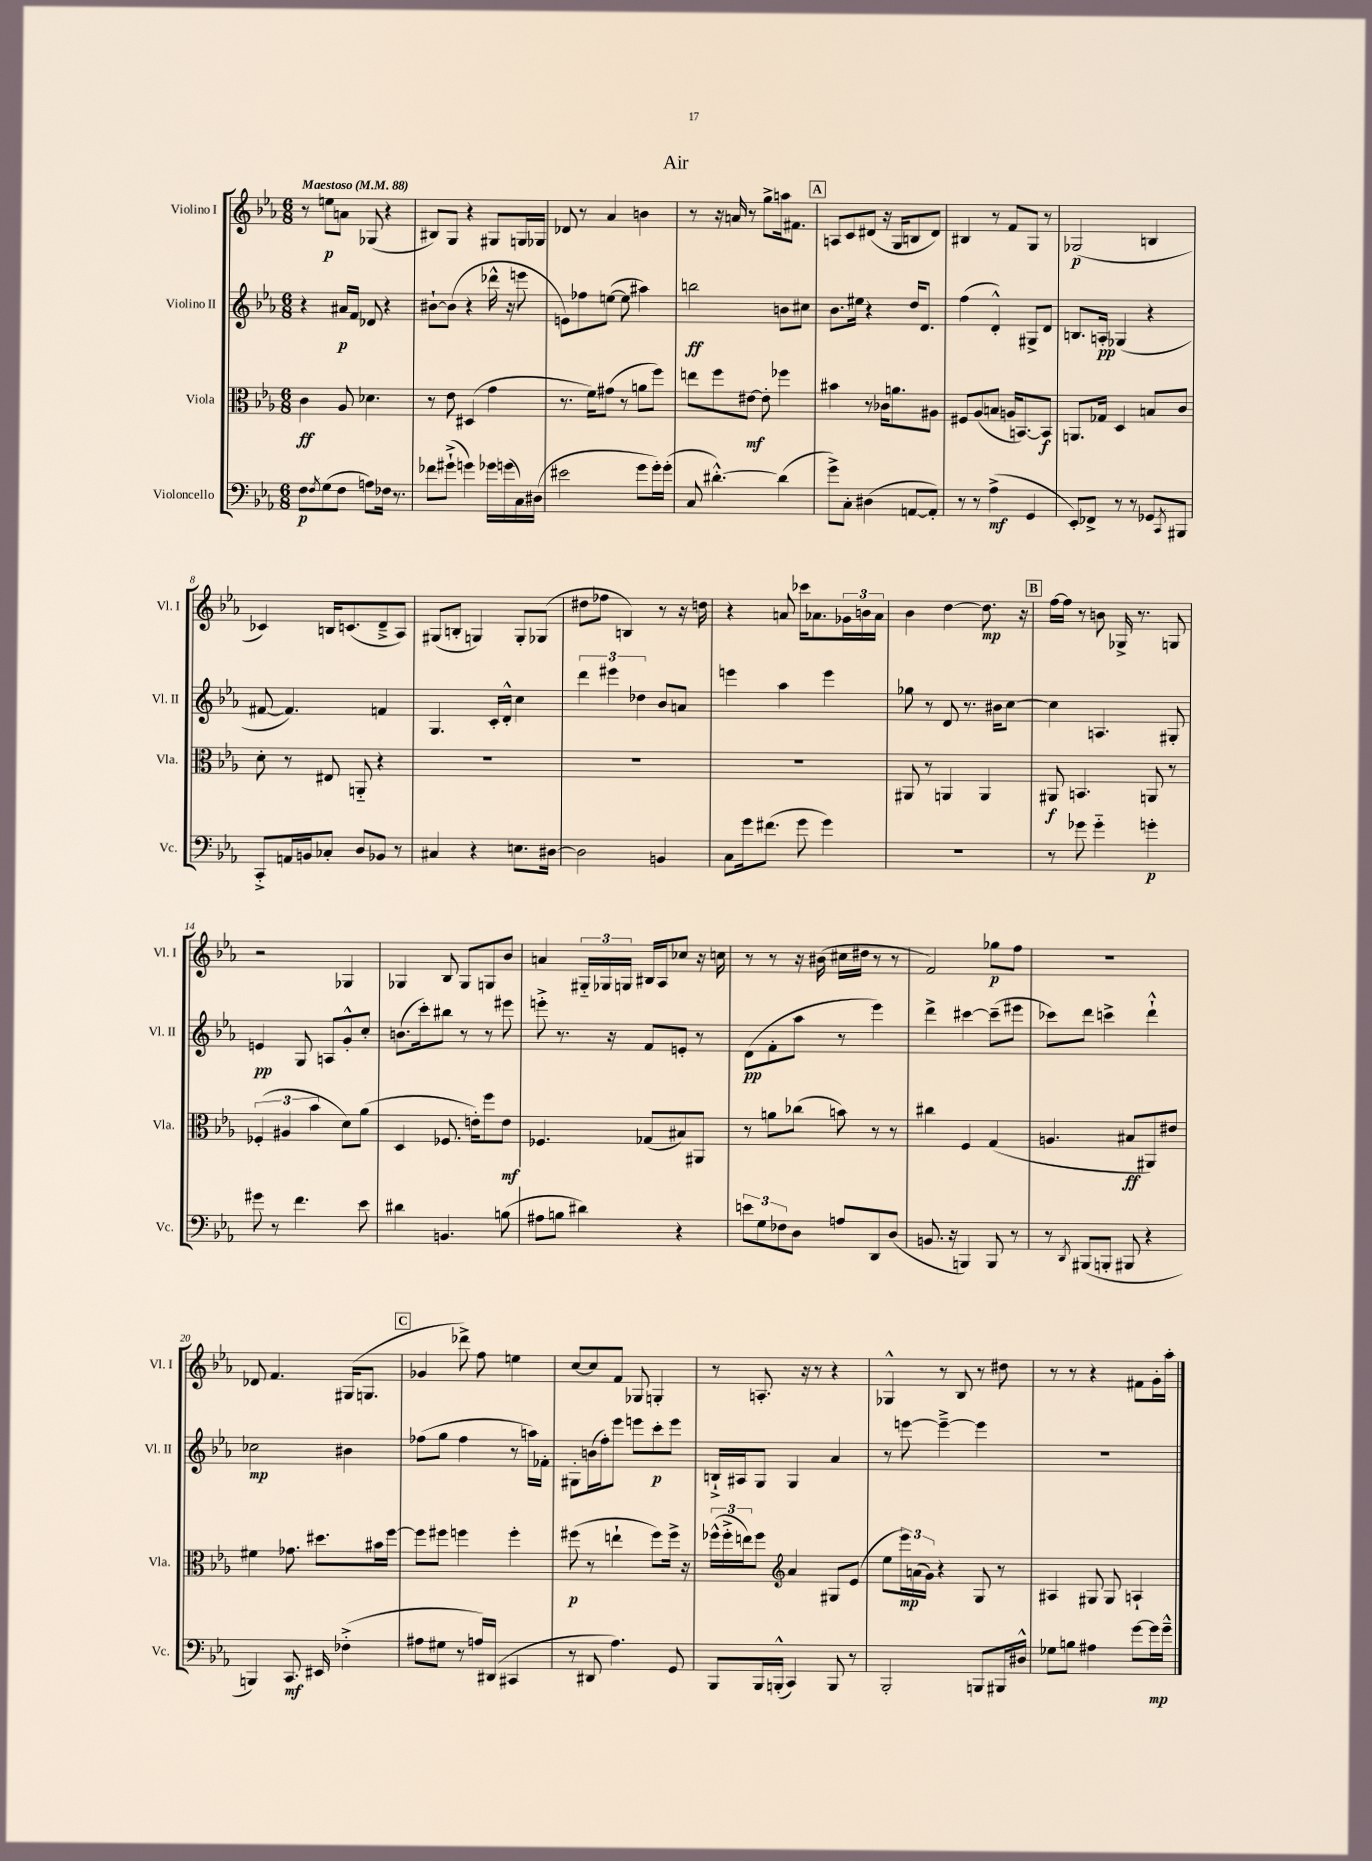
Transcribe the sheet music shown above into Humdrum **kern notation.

**kern	**kern	**kern	**kern
*staff4	*staff3	*staff2	*staff1
*clefF4	*clefC3	*clefG2	*clefG2
*k[b-e-a-]	*k[b-e-a-]	*k[b-e-a-]	*k[b-e-a-]
*M6/8	*M6/8	*M6/8	*M6/8
*MM88	*MM88	*MM88	*MM88
8F	4c	4r	8r
8qF	.	.	.
(8G	.	.	8ee
8F	8A-	16a#	8a
.	.	16f	.
8A)	4.d-	8d-	(8G-
16F-	.	4r	4r
8.r	.	.	.
=	=	=	=
8f-	8r	[8b#`	8B#)
(8g#`^	8e-	(8b#]	8G
4g)	(4D#	4r	4r
16g-	4g	16ddd-^^	8G#
(16g	.	16r	.
16C)	.	8eee	16G
(16D#	.	.	16G-
=	=	=	=
2e#	8.r	8e)	8d-
.	.	8ff-	8r
.	16f)	.	.
.	(8g#	([8ee	4a-
.	8r	8ee]	.
8g	8a	4aa#)	4b
16g')	8ff)	.	.
(16g'	.	.	.
=	=	=	=
8C	8ee	2bb	8r
[4.d#'^^)	8ff	.	16r
.	.	.	16a
.	[8e#	.	8r
.	8e#']	.	8gg^
(4d#]	4ff-	8b	16aa
.	.	.	8.f#
.	.	8cc#	.
=	=	=	=
8g^)	4b#	8.b-	8A
8C'	.	.	8c
.	.	16ee#	.
(4D#	8r	4r	(8d#
.	16c-	.	16r
.	8.a	.	16G
[8AA	.	16dd	8B
.	.	8.d	.
8AA'])	8A#	.	8d#)
=	=	=	=
8r	8F#	(4ff	4B#
8r	(8A-	.	.
(4A-^	8B	4d'^^)	8r
.	16A	.	8f
.	[8.BB)	.	.
4GG	.	8G#^	8G
.	8BB]	8d	8r
=	=	=	=
8EE-')	8.AA	8.B	(2G-
8FF-^	.	.	.
.	16G-	16A'	.
8r	4D	(4G-	.
8r	.	.	.
8GG-	8B	4r	4B
8qCC	.	.	.
8BBB#	8c	.	.
=	=	=	=
8CC'^	8d'	[8f#	4c-)
16AA	8r	4.f#])	.
16BB	.	.	.
8C-'	8E#	.	16B
.	.	.	(8.c
8D	8AA'~	.	.
8BB-	4r	4f	8d~^
8r	.	.	8A-)
=	=	=	=
4C#	2.r	4.G	(8G#
.	.	.	8B'
4r	.	.	4G)
.	.	16c'	.
.	.	16d'^^	.
8.E	.	4cc	8G'
.	.	.	(8G-
[16D#	.	.	.
=	=	=	=
2D#]	2.r	6ddd	8dd#
.	.	.	8ff-
.	.	6eee#	.
.	.	.	4B)
.	.	6dd-	.
4BB	.	8b-	8r
.	.	8a	16r
.	.	.	16dd
=	=	=	=
8C	2.r	4eee	4r
16g	.	.	.
(8.f#	.	.	.
.	.	4aa-	8a
8g	.	.	16ccc-
.	.	.	8.a-
4g)	.	4eee	.
.	.	.	24g-
.	.	.	24b
.	.	.	24a-
=	=	=	=
2.r	8AA#	8gg-	4b-
.	8r	8r	.
.	4AA	8d	[4dd
.	.	8.r	.
.	4AA	.	8.dd]
.	.	16b#	.
.	.	[8cc	.
.	.	.	16r
=	=	=	=
8r	8AA#	4cc]	[16ff
.	.	.	16ff]
8g-	4.BB	.	8r
4g-'~	.	4.A	8b
.	.	.	16G-^
.	.	.	8.r
4g'	8AA	.	.
.	8r	8G#'	8G
=	=	=	=
8g#	(6F-'	4e	2r
8r	.	.	.
.	6A#	.	.
4.f	.	8G	.
.	6b-	.	.
.	.	8A	.
.	8d)	8g'^^	4G-
8e-	(8a-	8cc'	.
=	=	=	=
4d#	4D	(8.b	4G-
.	.	16ccc')	.
4.BB	8.F-	8bb#	8B-
.	.	8r	8G-
.	16e')	.	.
.	8ff	8r	8G
(8B	8e	8eee#	8b-
=	=	=	=
8A#	4.F-	8eee'^	4a
8B	.	8.r	.
4d#)	.	.	24G#'~
.	.	.	24G-
.	.	16r	.
.	.	.	24G
.	(8G-	8f	16B#
.	.	.	16A-
4r	8B#)	8e'	8cc-
.	8AA#	8r	16r
.	.	.	16cc
=	=	=	=
12e	8r	(8d	8r
12G	.	.	.
.	8a	8f'	8r
12F-	.	.	.
8D	(8cc-	8aa-	16r
.	.	.	(16b#
8A	8b)	8r	16cc#
.	.	.	16dd#
8DD	8r	4eee-)	8r
(8D	8r	.	8r
=	=	=	=
8.BB	4cc#	4ddd^	2f)
16r	.	.	.
4BBB)	4F	[4ccc#	.
8BBB	(4G	(8ccc#~]	8gg-
8r	.	8eee#	8ff
=	=	=	=
8r	4.A	8ccc-)	2.r
8qDD	.	.	.
(8BBB#	.	8ddd	.
8BBB'	.	4ccc^	.
8BBB#	8B#	.	.
4r	8AA#)	4ddd`^^	.
.	8e#	.	.
=	=	=	=
4BBB)	4f#	2cc-	8d-
.	.	.	4.f
8.CC	8.g-	.	.
16EE#	8.dd#	.	.
(4F-'^	.	4b#	(16G#
.	.	.	8.G
.	16b#	.	.
.	[16ff	.	.
=	=	=	=
8A#	8ff]	(8ff-	4g-
8G#	8ff#	8gg	.
8r	4ff	4ff-	8ddd-^)
16A)	.	.	8ff
(16DD#	.	.	.
4CC#	4ff'	8r	4ee
.	.	16aa)	.
.	.	16f-'	.
=	=	=	=
8r	(8ff#	8G#'	[8cc
8DD#	8r	(16b	8cc]
.	.	16ff')	.
4.A-)	4ee`	8eee-	8f
.	.	8eee	8G-
.	8ff#)	8ccc'	4G'
8GG	16ff#^	8eee	.
.	16r	.	.
=	=	=	=
8BBB-	(24ff-^^	16B`^	8r
.	24ff-'^	.	.
.	.	16A#	.
.	24ee)	.	.
16BBB-	8ff-	8G	8.A'
(16BBB'^^	.	.	.
*	*clefG2	*	*
4CC)	4a-	4G	.
.	.	.	16r
.	.	.	8r
8BBB	8G#	4a-	4r
8r	(8e-	.	.
=	=	=	=
2BBB-'	8ee-	8r	4G-^^
.	24eee-)	[8eee	.
.	(24a	.	.
.	24g)	.	.
.	4r	4eee~^_	8r
.	.	.	8B-
8BBB	8G	4eee]	8r
16BBB#	8r	.	8dd#
16D#^^	.	.	.
=	=	=	=
8G-	4A#	2.r	8r
8B	.	.	8r
4A#	8G#	.	4r
.	8G#	.	.
[8g	4A`	.	8f#
16g]	.	.	16g'
16g~^^	.	.	16aa-'
==	==	==	==
*-	*-	*-	*-
